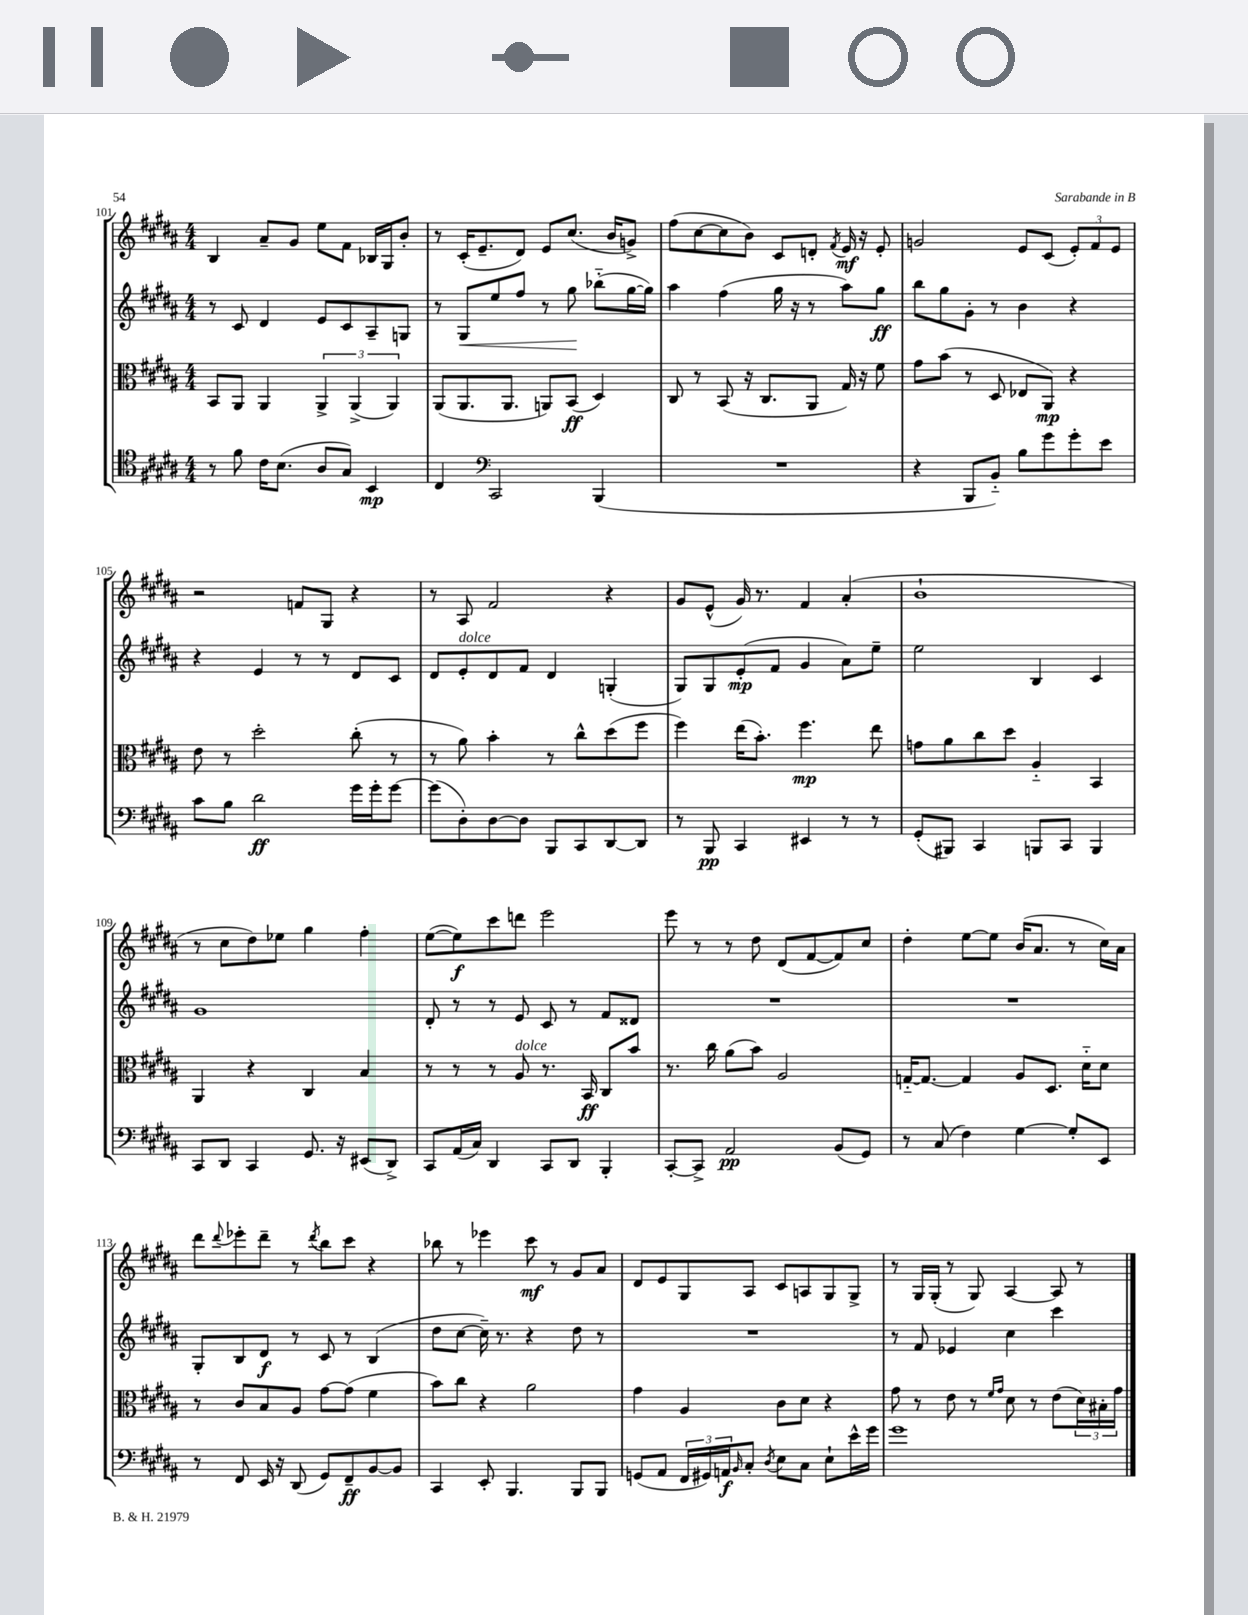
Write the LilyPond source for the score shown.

<<
\new StaffGroup <<
\new Staff = "s0" {
    \clef treble \key b \major \numericTimeSignature \time 4/4
    b4 ais'8-- gis'8 e''8 fis'8 bes16 gis16 b'8-. |
    r8 cis'16-.( e'8.-- dis'8) e'8 cis''8.( b'16 g'8->) |
    fis''8( cis''8~ cis''8 b'8) cis'8 d'8-. \acciaccatura { fis'8 } e'16\mf r16 e'8-. |
    g'2 e'8 cis'8( \tuplet 3/2 { e'8-.) fis'8 e'8 } |
    r2 f'8 gis8 r4 |
    r8 ais8 fis'2 r4 |
    gis'8 e'8-^( gis'16) r8. fis'4 ais'4-.( |
    b'1-! |
    r8 cis''8 dis''8) ees''8 gis''4 fis''4-. |
    e''8~( e''8\f) cis'''8 d'''8 e'''2 |
    e'''8 r8 r8 dis''8 dis'8( fis'8~ fis'8) cis''8 |
    dis''4-. e''8~ e''8 b'16( ais'8. r8 cis''16) ais'16 |
    dis'''8 \appoggiatura { dis'''8 } ees'''8-. dis'''8-- r8 \acciaccatura { dis'''8 } b''8 cis'''8 r4 |
    bes''8 r8 ees'''4 cis'''8\mf r8 gis'8 ais'8 |
    dis'8 e'8 gis8 ais8 cis'8 a8 gis8 gis8-> |
    r8 gis16 gis16-.( r8 gis8) ais4~ ais8 r8 \bar "|." |
}
\new Staff = "s1" {
    \clef treble \key b \major \numericTimeSignature \time 4/4
    r8 cis'8 dis'4 e'8 cis'8 ais8-- g8 |
    r8 gis8\< e''8 fis''8 r8 gis''8\! bes''8-_( gis''16~ gis''16) |
    ais''4 fis''4( gis''16 r16 r8 ais''8) gis''8\ff |
    b''8 gis''8 gis'8-. r8 b'4 r4 |
    r4 e'4 r8 r8 dis'8 cis'8 |
    dis'8 e'8-.^\markup { \italic "dolce" } dis'8 fis'8 dis'4 g4-.( |
    gis8) gis8 e'8-.\mp( fis'8 gis'4 ais'8) e''8-- |
    e''2 b4 cis'4 |
    gis'1 |
    dis'8-. r8 r8 e'8 cis'8 r8 fis'8 disis'8 |
    R1 |
    R1 |
    gis8-. b8 dis'8\f r8 cis'8 r8 b4( |
    dis''8 cis''8~ cis''16--) r8. r4 dis''8 r8 |
    R1 |
    r8 fis'8 ees'4 cis''4 cis'''4 \bar "|." |
}
\new Staff = "s2" {
    \clef alto \key b \major \numericTimeSignature \time 4/4
    b,8 ais,8 ais,4 \tuplet 3/2 { ais,4-> ais,4->( ais,4) } |
    ais,8( ais,8. ais,8. a,8) b,8\ff( dis4) |
    cis8 r8 b,8( r16 cis8. ais,8 gis16) r16 fis'8 |
    gis'8 b'8( r8 dis8 ees8 ais,8\mp) r4 |
    e'8 r8 dis''2-. cis''8-.( r8 |
    r8 ais'8) b'4-. r8 cis''8-^ dis''8( fis''8 |
    fis''4) e''16( b'8.-.) fis''4.\mp e''8 |
    g'8 ais'8 cis''8 dis''8 ais4-_ b,4 |
    ais,4 r4 cis4 b4 |
    r8 r8 r8 ais8^\markup { \italic "dolce" } r8. b,16\ff cis8 b'8 |
    r8. cis''16 ais'8( b'8) ais2 |
    g16~-_ g8.~ g4 ais8 dis8. dis'16-_ dis'8 |
    r8 cis'8 b8 ais8 gis'8~ gis'8( fis'4 |
    b'8) cis''8 r4 ais'2 |
    gis'4 ais4 cis'8 dis'8 r4 |
    gis'8 r8 e'8 r8 \grace { fis'16 gis'16 } dis'8 r8 e'8( \tuplet 3/2 { dis'16) bis16-. gis'16 } \bar "|." |
}
\new Staff = "s3" {
    \clef tenor \key b \major \numericTimeSignature \time 4/4
    r8 fis'8 cis'16 b8.( ais8 gis8) b,4\mp |
    cis4 \clef bass cis,2 b,,4( |
    R1 |
    r4 b,,8 b,8-_) b8 gis'8 gis'8-. e'8 |
    cis'8 b8 dis'2\ff gis'16 gis'16-. gis'8~ |
    gis'8( dis8-.) dis8~ dis8 b,,8 cis,8 dis,8~ dis,8 |
    r8 b,,8\pp cis,4 eis,4 r8 r8 |
    gis,8-.( bis,,8) cis,4 b,,8 cis,8 b,,4 |
    cis,8 dis,8 cis,4 gis,8. r16 eis,8( dis,8->) |
    cis,8 ais,16( cis16) dis,4 cis,8 dis,8 b,,4-. |
    cis,8~-. cis,8-> ais,2\pp b,8( gis,8) |
    r8 cis8( fis4) gis4~ gis8-. e,8 |
    r8 fis,8 e,16 r16 dis,8( gis,8) fis,8--\ff b,8~ b,8 |
    cis,4 e,8-. b,,4. b,,8 b,,8 |
    g,8( ais,8 \tuplet 3/2 { fis,16 gis,16) a,16\f } \grace { b,16 } cis8-. \acciaccatura { dis8 } e8 cis8 e8-! e'16-^ gis'16 |
    gis'1 \bar "|." |
}
>>
>>
\layout { \context { \Score currentBarNumber = #101 } }
